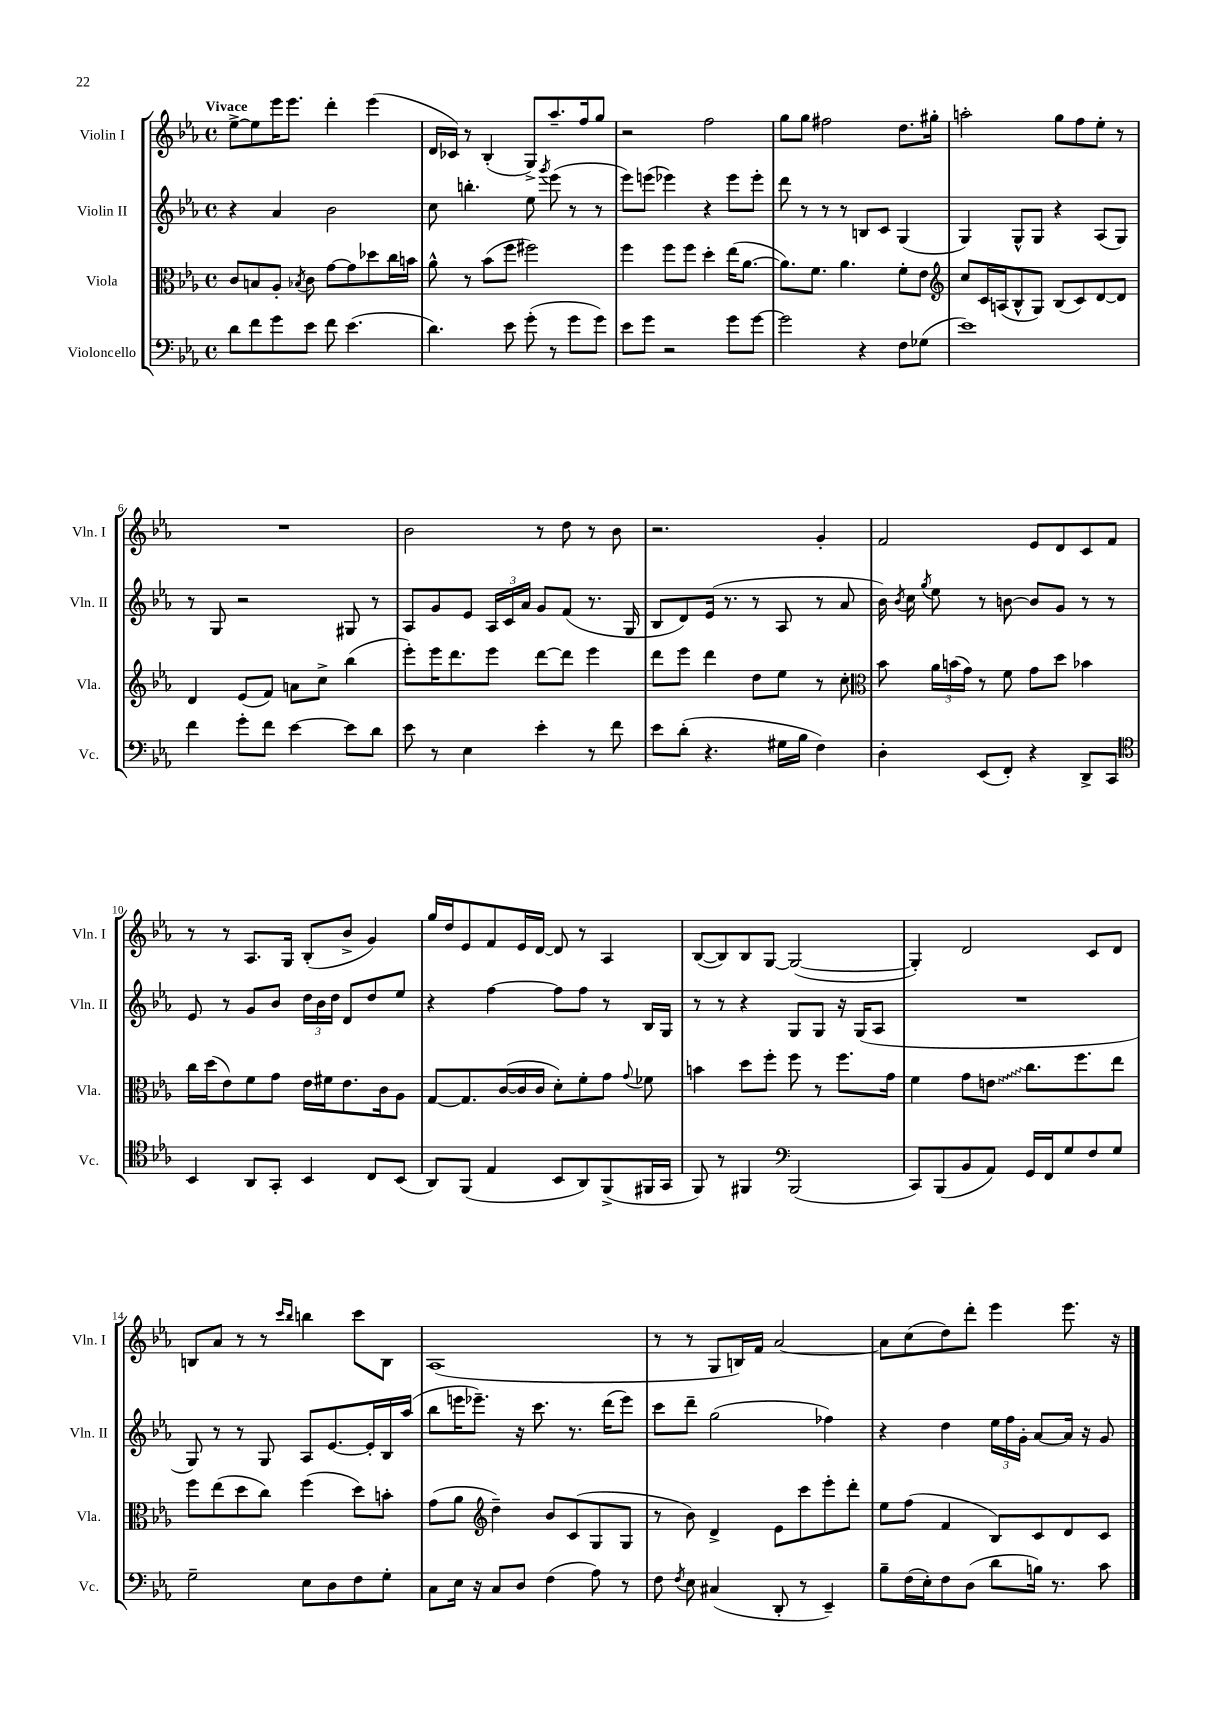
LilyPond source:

<<
\new StaffGroup <<
\new Staff = "s0" \with { instrumentName = "Violin I" shortInstrumentName = "Vln. I" } {
    \clef treble \key ees \major \defaultTimeSignature \time 4/4 \tempo "Vivace"
    \autoBeamOff ees''8[~-> ees''8 ees'''16 ees'''8.] d'''4-. ees'''4( |
    d'16[ ces'16]) r8 bes4-.( g8[->) aes''8.-- f''16 g''8] |
    r2 f''2 |
    g''8[ g''8] fis''2 d''8.[ gis''16]-. |
    a''2-. g''8[ f''8 ees''8]-. r8 |
    R1 |
    bes'2 r8 d''8 r8 bes'8 |
    r2. g'4-. |
    f'2 ees'8[ d'8 c'8 f'8] |
    r8 r8 aes8.[ g16] bes8[-.( bes'8]-> g'4) |
    g''16[ d''16 ees'8 f'8 ees'16 d'16]~ d'8 r8 aes4 |
    bes8[~( bes8) bes8 g8]~ g2~( |
    g4-.) d'2 c'8[ d'8] |
    b8[ aes'8] r8 r8 \grace { c'''16[ bes''16] } b''4 c'''8[ b8] |
    aes1( |
    r8 r8 g8[ b16) f'16] aes'2~ |
    aes'8[ c''8( d''8) d'''8]-. ees'''4 ees'''8. r16 \bar "|." |
}
\new Staff = "s1" \with { instrumentName = "Violin II" shortInstrumentName = "Vln. II" } {
    \clef treble \key ees \major \defaultTimeSignature \time 4/4
    \autoBeamOff r4 aes'4 bes'2 |
    c''8 b''4.-. ees''8 \acciaccatura { g'''8 } ees'''8( r8 r8 |
    ees'''8[) e'''8]( ees'''4) r4 ees'''8[ ees'''8]-. |
    d'''8 r8 r8 r8 b8[ c'8] g4( |
    g4) g8[-^ g8] r4 aes8[( g8]) |
    r8 g8 r2 gis8 r8 |
    aes8[ g'8 ees'8] \tuplet 3/2 { aes16[ c'16 aes'16] } g'8[ f'8]( r8. g16 |
    bes8[ d'8) ees'16]( r8. r8 aes8 r8 aes'8 |
    bes'16) \acciaccatura { bes'8 } c''16 \acciaccatura { g''8 } ees''8 r8 b'8~ b'8[ g'8] r8 r8 |
    ees'8 r8 g'8[ bes'8] \tuplet 3/2 { d''16[ bes'16 d''16] } d'8[ d''8 ees''8] |
    r4 f''4~ f''8[ f''8] r8 bes16[ g16] |
    r8 r8 r4 g8[ g8] r16 g16[( aes8] |
    R1 |
    g8) r8 r8 g8 aes8[ ees'8.~ ees'16-. bes16 aes''16]( |
    bes''8[ e'''16 ees'''8.]--) r16 c'''8. r8. d'''16[( ees'''8]) |
    c'''8[ d'''8]-- g''2( fes''4) |
    r4 d''4 \tuplet 3/2 { ees''16[ f''16 g'16]-. } aes'8[~ aes'16] r16 g'8 \bar "|." |
}
\new Staff = "s2" \with { instrumentName = "Viola" shortInstrumentName = "Vla." } {
    \clef alto \key ees \major \defaultTimeSignature \time 4/4
    \autoBeamOff c'8[ b8 aes8]-. \acciaccatura { bes8 } c'8 g'8[~ g'8 des''8 c''16 b'16] |
    aes'8-^ r8 bes'8[( f''8] fis''2) |
    f''4 f''8[ f''8] d''4-. ees''16[( aes'8.]~ |
    aes'8.[) f'8.] aes'4. f'8[-. ees'8] |
    \clef treble c''8[ c'16 a16( bes8-^ g8]) bes8[( c'8) d'8~ d'8] |
    d'4 ees'8[( f'8]) a'8[ c''8]-> bes''4( |
    ees'''8[-.) ees'''16 d'''8. ees'''8] d'''8[~ d'''8] ees'''4 |
    d'''8[ ees'''8] d'''4 d''8[ ees''8] r8 c''8-. |
    \clef alto bes'8 \tuplet 3/2 { aes'16[ b'16( g'16]) } r8 f'8 g'8[ d''8] bes'4 |
    c''16[ d''16( ees'8) f'8 g'8] ees'16[ fis'16 ees'8. c'16 aes8] |
    g8[~ g8. c'16~( c'16 c'16] d'8[-.) f'8-. g'8] \appoggiatura { g'8 } fes'8 |
    b'4 d''8[ f''8]-. f''8 r8 f''8.[ g'16] |
    f'4 g'8[ \once \override Glissando.style = #'zigzag e'8]\glissando c''8.[ f''8. ees''8] |
    f''8[ ees''8( d''8 c''8]) f''4( d''8[) b'8]-. |
    g'8[( aes'8] \clef treble d''4--) bes'8[ c'8( g8 g8] |
    r8 bes'8) d'4-> ees'8[ c'''8 ees'''8-. d'''8]-. |
    ees''8[ f''8]( f'4 bes8[) c'8 d'8 c'8] \bar "|." |
}
\new Staff = "s3" \with { instrumentName = "Violoncello" shortInstrumentName = "Vc." } {
    \clef bass \key ees \major \defaultTimeSignature \time 4/4
    \autoBeamOff d'8[ f'8 g'8 ees'8] f'8 ees'4.( |
    d'4.) ees'8 g'8-.( r8 g'8[ g'8]) |
    ees'8[ g'8] r2 g'8[ g'8]~ |
    g'2 r4 f8[ ges8]( |
    ees'1) |
    f'4 g'8[-. f'8] ees'4~ ees'8[ d'8] |
    ees'8 r8 ees4 ees'4-. r8 f'8 |
    ees'8[ d'8]-.( r4. gis16[ bes16] f4) |
    d4-. ees,8[( f,8]-.) r4 d,8[-> c,8] |
    \clef tenor bes,4 aes,8[ g,8]-. bes,4 c8[ bes,8]( |
    aes,8[) f,8]( ees4 bes,8[ aes,8) f,8->( fis,16 g,16] |
    f,8) r8 fis,4 \clef bass bes,,2( |
    c,8[) bes,,8( bes,8 aes,8]) g,16[ f,16 g8 f8 g8] |
    g2-- ees8[ d8 f8 g8]-. |
    c8[ ees16] r16 c8[ d8] f4( aes8) r8 |
    f8 \acciaccatura { f8 } ees8 cis4( d,8-. r8 ees,4--) |
    bes8[-- f16( ees16-.) f8 d8]( d'8[ b16]) r8. c'8 \bar "|." |
}
>>
>>
